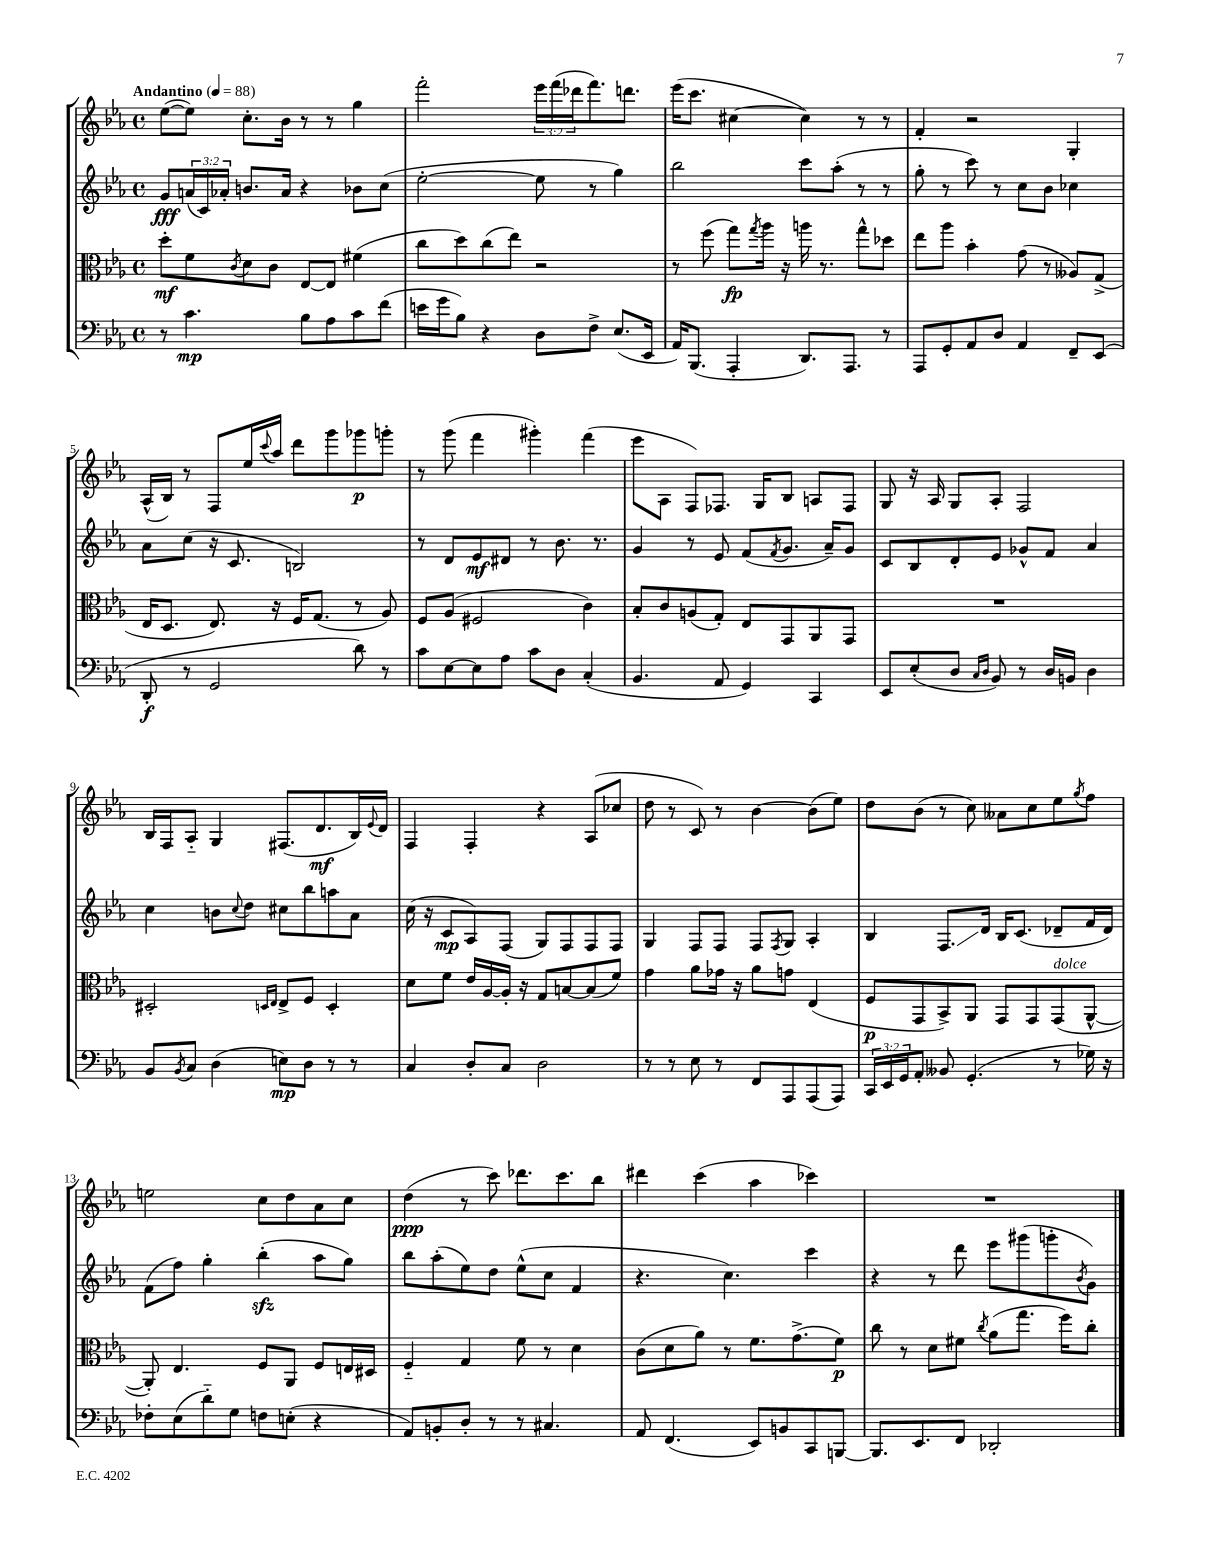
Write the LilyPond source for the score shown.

<<
\new StaffGroup <<
\new Staff = "s0" {
    \clef treble \key ees \major \defaultTimeSignature \time 4/4 \override Staff.TupletNumber.text = #tuplet-number::calc-fraction-text \tempo "Andantino" 4 = 88
    ees''8~( ees''8) c''8.-. bes'16 r8 r8 g''4 |
    f'''2-. \tuplet 3/2 { ees'''16 f'''16( des'''16 } f'''8.) d'''8. |
    ees'''16( c'''8. cis''4~ cis''4) r8 r8 |
    f'4-. r2 g4-. |
    aes16-^( bes16) r8 f8 ees''16 \appoggiatura { c'''8 } aes''16 d'''8 g'''8 ges'''8\p g'''8-. |
    r8 g'''8( f'''4 gis'''4-.) f'''4( |
    ees'''8 aes8 f8) fes8. g16 bes8 a8 fes8 |
    g8 r16 aes16 g8 aes8-. f2 |
    bes16 f16 aes8-_ g4 fis8.( d'8.\mf bes16) \appoggiatura { ees'8 } d'16 |
    f4 f4-. r4 aes8( ces''8 |
    d''8 r8 c'8) r8 bes'4~ bes'8( ees''8) |
    d''8 bes'8( r8 c''8) aeses'8 c''8 ees''8 \acciaccatura { g''8 } f''8 |
    e''2 c''8 d''8 aes'8 c''8 |
    d''4\ppp( r8 c'''8) des'''8. c'''8. bes''8 |
    dis'''4 c'''4( aes''4 ces'''4) |
    R1 \bar "|." |
}
\new Staff = "s1" {
    \clef treble \key ees \major \defaultTimeSignature \time 4/4 \override Staff.TupletNumber.text = #tuplet-number::calc-fraction-text
    g'8\fff \tuplet 3/2 { a'16( c'16) aes'16-. } b'8. aes'16 r4 bes'8 c''8( |
    ees''2~-. ees''8 r8 g''4) |
    bes''2 c'''8 aes''8-.( r8 r8 |
    g''8-. r8 c'''8) r8 c''8 bes'8 ces''4 |
    aes'8 c''8( r16 c'8. b2) |
    r8 d'8 ees'8\mf dis'8 r8 bes'8. r8. |
    g'4 r8 ees'8 f'8( \acciaccatura { f'8 } g'8. aes'16--) g'8 |
    c'8 bes8 d'8-. ees'8 ges'8-^ f'8 aes'4 |
    c''4 b'8 \appoggiatura { c''8 } d''8 cis''8 bes''8 a''8 aes'8 |
    c''16( r16 c'8\mp aes8) f8( g8) f8 f8 f8 |
    g4 f8 f8 f8 \acciaccatura { f8 } g8 aes4-. |
    bes4 f8.\glissando d'16 bes16 c'8.( des'8-- f'16 des'16) |
    f'8( f''8) g''4-. bes''4-.\sfz( aes''8 g''8) |
    bes''8 aes''8-.( ees''8) d''8 ees''8-^( c''8 f'4 |
    r4. c''4.) c'''4 |
    r4 r8 d'''8 ees'''8 gis'''8( g'''8-. \acciaccatura { bes'8 } g'8) \bar "|." |
}
\new Staff = "s2" {
    \clef alto \key ees \major \defaultTimeSignature \time 4/4
    d''8-.\mf f'8 \acciaccatura { c'8 } d'8 c'8 ees8~ ees8 fis'4( |
    c''8 d''8) c''8( ees''8) r2 |
    r8 f''8( g''8\fp) \acciaccatura { g''8 } aes''16 r16 a''16 r8. g''8-^ des''8 |
    ees''8 aes''8 bes'4-. g'8( r8 aeses8) g8->( |
    ees16 d8. ees8.) r16 f16 g8.( r8 aes8) |
    f8 aes8( fis2 c'4) |
    bes8-. c'8 a8( g8-.) ees8 g,8 aes,8 g,8 |
    R1 |
    dis2-. \grace { d16 ees16 } ees8-> f8 d4-. |
    d'8 f'8 ees'16 aes16~ aes16-. r16 g8 b8~ b8( f'8) |
    g'4 aes'8 ges'16 r16 aes'8 g'8 ees4( |
    f8\p g,8 bes,8->) aes,8 g,8 g,8 g,8^\markup { \italic "dolce" }( aes,8~-^ |
    aes,8-.) ees4. f8 aes,8 f8 e16 dis16 |
    f4-_ g4 f'8 r8 d'4 |
    c'8( d'8 aes'8) r8 f'8. g'8.->( f'8\p) |
    c''8 r8 d'8 fis'8 \acciaccatura { c''8 } aes'8( g''8. f''16) c''8-. \bar "|." |
}
\new Staff = "s3" {
    \clef bass \key ees \major \defaultTimeSignature \time 4/4 \override Staff.TupletNumber.text = #tuplet-number::calc-fraction-text
    r8 c'4.\mp bes8 aes8 c'8 f'8( |
    e'16 g'16 bes8) r4 d8 f8-> ees8.( ees,16 |
    aes,16) bes,,8.( aes,,4-. d,8.) aes,,8. r8 |
    aes,,8 g,8-. aes,8 d8 aes,4 f,8-- ees,8( |
    d,8-.\f r8 g,2 d'8) r8 |
    c'8 ees8~ ees8 aes8 c'8 d8 c4-.( |
    bes,4. aes,8 g,4) c,4 |
    ees,8 ees8-.( d8 \grace { c16 d16 } bes,8) r8 d16 b,16 d4 |
    bes,8 \acciaccatura { bes,8 } c8 d4( e8\mp) d8 r8 r8 |
    c4 d8-. c8 d2 |
    r8 r8 ees8 r8 f,8 aes,,8 aes,,8( aes,,8) |
    \tuplet 3/2 { c,16 ees,16 g,16 } aes,8-. beses,8 g,4.-.( r8 ges16) r16 |
    fes8-. ees8( d'8-_) g8 f8 e8-.( r4 |
    aes,8) b,8-. d8-. r8 r8 cis4. |
    aes,8 f,4.( ees,8) b,8 c,8 b,,8~ |
    b,,8. ees,8. f,8 des,2-. \bar "|." |
}
>>
>>
